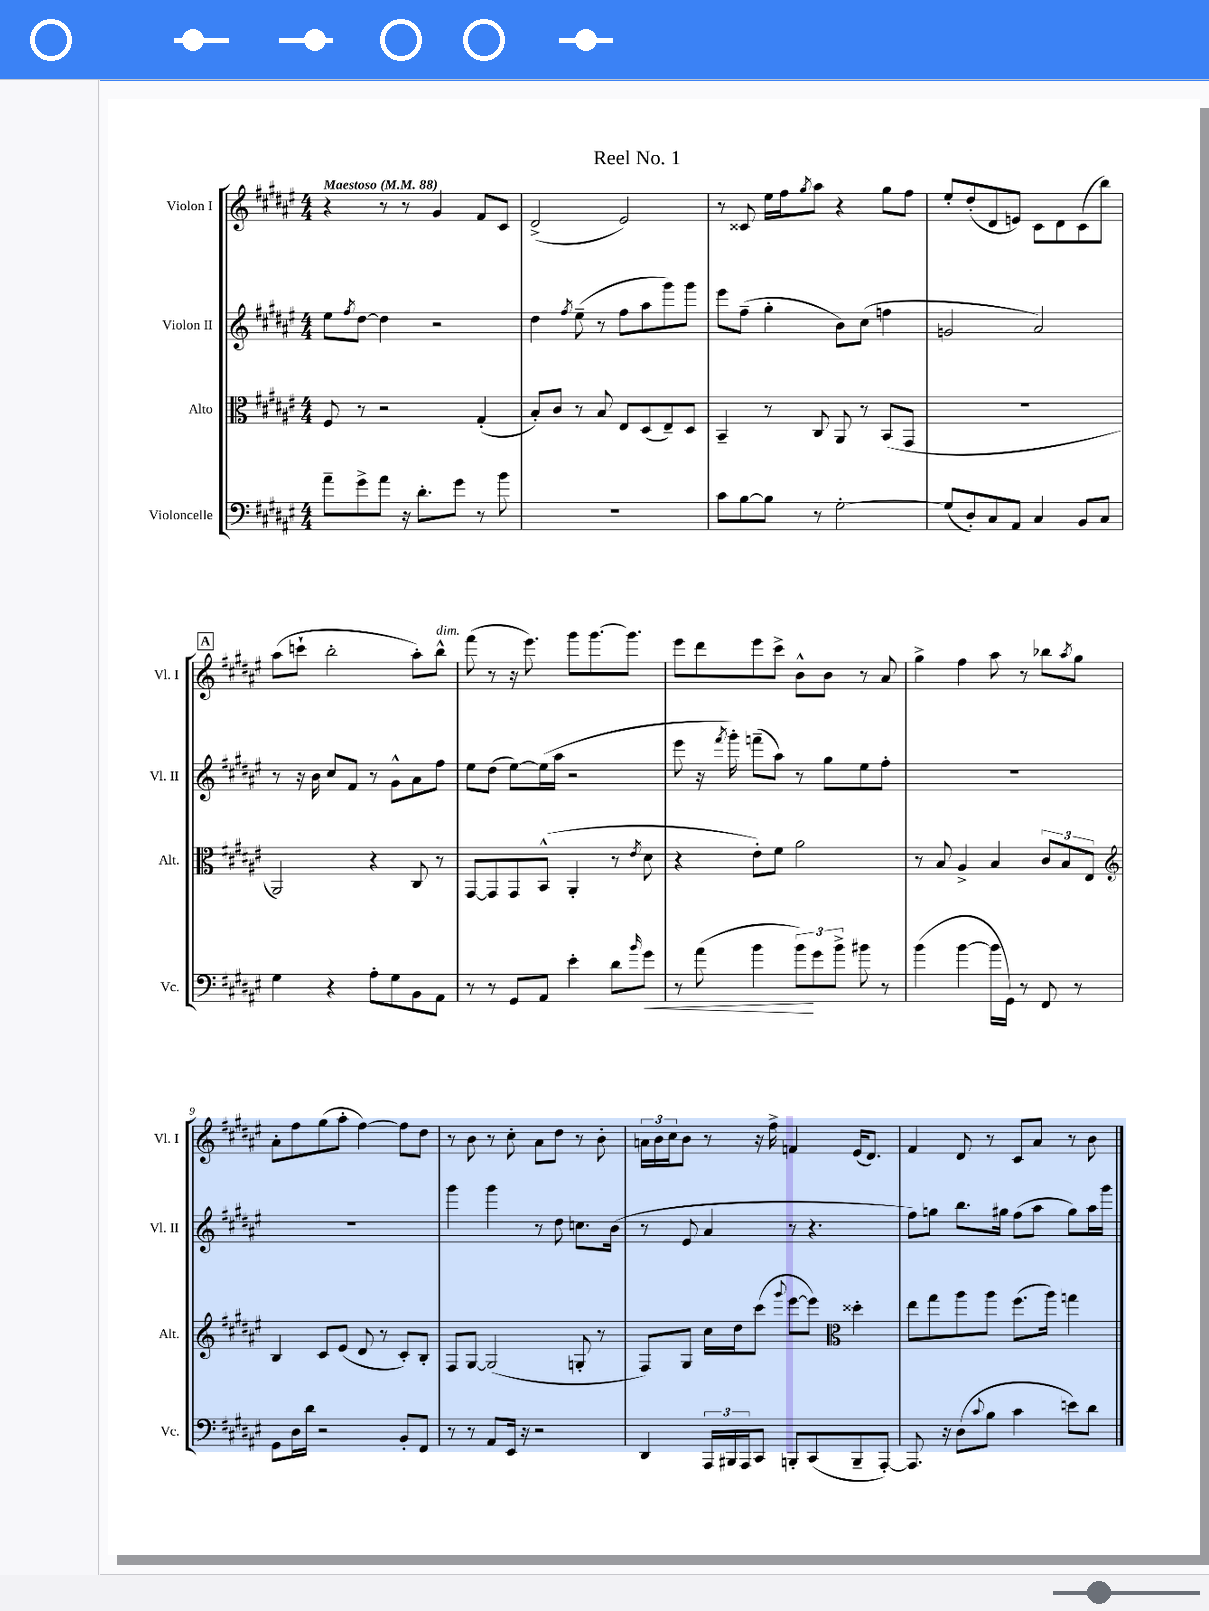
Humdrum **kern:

**kern	**dynam	**kern	**kern	**kern
*part4	*part4	*part3	*part2	*part1
*staff4	*staff4	*staff3	*staff2	*staff1
*I"Violoncelle	*	*I"Alto	*I"Violon II	*I"Violon I
*I'Vc.	*	*I'Alt.	*I'Vl. II	*I'Vl. I
*clefF4	*	*clefC3	*clefG2	*clefG2
*k[f#c#g#d#a#e#]	*	*k[f#c#g#d#a#e#]	*k[f#c#g#d#a#e#]	*k[f#c#g#d#a#e#]
*M4/4	*	*M4/4	*M4/4	*M4/4
*MM88	*	*MM88	*MM88	*MM88
=1	=1	=1	=1	=1
!	!	!	!	!LO:TX:a:B:t=Maestoso
8a#~\L	.	8F#/	8ee#\L	4r
.	.	.	8qff#/	.
8g#^\	.	8r	[8dd#\J	.
8a#\J	.	2r	4dd#\]	8r
16r	.	.	.	8r
8.d#'\L	.	.	.	.
.	.	.	2r	4g#/
8g#\J	.	.	.	.
8r	.	(4G#'/	.	8f#/L
8b\	.	.	.	8c#/J
=2	=2	=2	=2	=2
1r	.	8B'/L)	4dd#\	(2d#^/
.	.	8c#/J	.	.
.	.	.	8qff#/	.
.	.	8r	(8ee#~\	.
.	.	8B/	8r	.
.	.	8E#/L	8ff#\L	2e#/)
.	.	(8D#/	8aa#\	.
.	.	8E#~/)	8ggg#\)	.
.	.	8D#/J	8ggg#\J	.
=3	=3	=3	=3	=3
8c#\L	.	4BB~/	8eee#\L	8r
[8B\	.	.	(8ff#~\J	8c##X/
8B\J]	.	8r	4gg#'\	16ee#\LL
.	.	.	.	16ff#\J
.	.	.	.	8qgg#/
8r	.	8C#/	.	8aa#\J
[2G#'\	.	8AA#/	8b\L)	4r
.	.	8r	(8cc#\J	.
.	.	(8BB/L	4ffn\	8gg#\L
.	.	8GG#/J	.	8ff#\J
=4	=4	=4	=4	=4
(8G#/L]	.	1r	2gn/	8ee#'/L
8D#'/)	.	.	.	(8dd#'/
8C#/	.	.	.	8d#/
8AA#/J	.	.	.	8en/J)
4C#/	.	.	2a#/)	8c#\L
.	.	.	.	8d#\
8BB/L	.	.	.	(8c#\
8C#/J	.	.	.	8bb\J)
!!LO:LB:g=z
!!LO:REH:place=s1:t=A
=5	=5	=5	=5	=5
4G#\	.	2AA#/)	8r	(8aa#\L
.	.	.	16r	8cccn`\J
.	.	.	16b\	.
4r	.	.	8cc#/L	2bb'\
.	.	.	8f#/J	.
8A#'\L	.	4r	8r	.
8G#\	.	.	8g#^^\L	.
8BB\	.	8C#/	8a#\	8aa#'\L)
!	!	!	!	!LO:TX:a:i:t=dim.
8AA#\J	.	8r	8ff#\J	8bb^^\J
=6	=6	=6	=6	=6
8r	.	[8GG#/L	8ee#\L	(8fff#\
8r	.	8GG#/]	(8dd#\J	8r
8GG#/L	.	8GG#/	[8ee#\L)	16r
.	.	.	.	8.eee#\)
8AA#/J	.	(8BB^^/J	(16ee#\L]	.
.	.	.	16aa#\JJ	.
4e#'\	.	4AA#'/	2r	8ggg#\L
.	.	.	.	[8.ggg#\
8d#\L	.	8r	.	.
.	.	.	.	8.ggg#\J]
16qqb/	.	8qe#/	.	.
!	!LO:HP:b	!	!	!
8g#\J	<	8d#\	.	.
=7	=7	=7	=7	=7
8r	.	4r	8eee#\	8eee#\L
(8a#\	.	.	16r	8ddd#\
.	.	.	8qfff#/	.
.	.	.	16ggg#'\)	.
4b\	.	8e#'\L)	(8fffn~\L	8eee#\
.	.	8f#\J	8aa#\J)	8ccc#^\J
12b\L)	.	2a#\	8r	8b^^\L
12g#\	[	.	.	.
.	.	.	8gg#\L	8b\J
12b^\J	.	.	.	.
8b#X\	.	.	8ee#\	8r
8r	.	.	8ff#'\J	8a#/
=8	=8	=8	=8	=8
(4b\	.	8r	1r	4gg#^\
.	.	8B/	.	.
[4b\	.	4A#^/	.	4ff#\
16b\LL]	.	4B/	.	8aa#\
16GG#\JJ)	.	.	.	.
8r	.	.	.	8r
8FF#/	.	12c#/L	.	8bb-X\L
.	.	12B/	.	.
.	.	.	.	8qaa#/
8r	.	.	.	8gg#\J
.	.	12E#/J	.	.
!!LO:LB:g=z
=9	=9	=9	=9	=9
*	*	*clefG2	*	*
8GG#\L	.	4B/	1r	8a#'\L
16D#\L	.	.	.	8ff#\
16d#\JJ	.	.	.	.
2r	.	8c#/L	.	(8gg#\
.	.	(8e#/J	.	8aa#'\J
.	.	8d#/	.	[4ff#\)
.	.	8r	.	.
8BB'/L	.	8c#'/L)	.	8ff#\L]
8FF#/J	.	8B'/J	.	8dd#\J
=10	=10	=10	=10	=10
8r	.	8F#/L	4ggg#\	8r
8r	.	[8G#/J	.	8b\
8AA#/L	.	(2G#/]	4ggg#\	8r
16EE#/Jk	.	.	.	8cc#'\
16r	.	.	.	.
2r	.	.	8r	8a#\L
.	.	.	8dd#\	8dd#\J
.	.	8Gn'/	8.ccn\L	8r
.	.	8r	.	8b'\
.	.	.	(16b\Jk	.
=11	=11	=11	=11	=11
4DD#/	.	8F#/L)	8r	24an\LL
.	.	.	.	24b\
.	.	.	.	24cc#\J
.	.	8G#/J	8e#/	8b\J
24AAA#/LL	.	16cc#\LL	4a#/	8r
24BBB#X/	.	.	.	.
.	.	16dd#\J	.	.
24AAA#/J	.	.	.	.
8CC#/J	.	(8ccc#\J	.	16r
.	.	.	.	16ff#^\
.	.	8qqggg#/	.	.
8BBBn'/L	.	[8eee#\L	8r	4fn/
(8CC#/	.	8eee#\J])	4.r	.
*	*	*clefC3	*	*
8BBB~/	.	4dd##X'\	.	(16e#/KL
.	.	.	.	8.d#/J)
[8AAA#'/J)	.	.	.	.
=12	=12	=12	=12	=12
8.AAA#/]	.	8ee#\L	8ff#\L)	4f#/
.	.	8gg#\	8ggn\J	.
16r	.	.	.	.
(8D#\L	.	8aa#\	8.bb\L	8d#/
8qqc#/	.	.	.	.
8B\J	.	8aa#\J	.	8r
.	.	.	16gg#X\Jk	.
4c#\	.	(8.ff#\L	(8ff#\L	8c#/L
.	.	.	8aa#\J	8a#/J
.	.	16aa#\Jk)	.	.
8en\L)	.	4ggn\	8gg#\L)	8r
8d#\J	.	.	16aa#\L	8b\
.	.	.	16ggg#\JJ	.
==	==	==	==	==
*-	*-	*-	*-	*-
